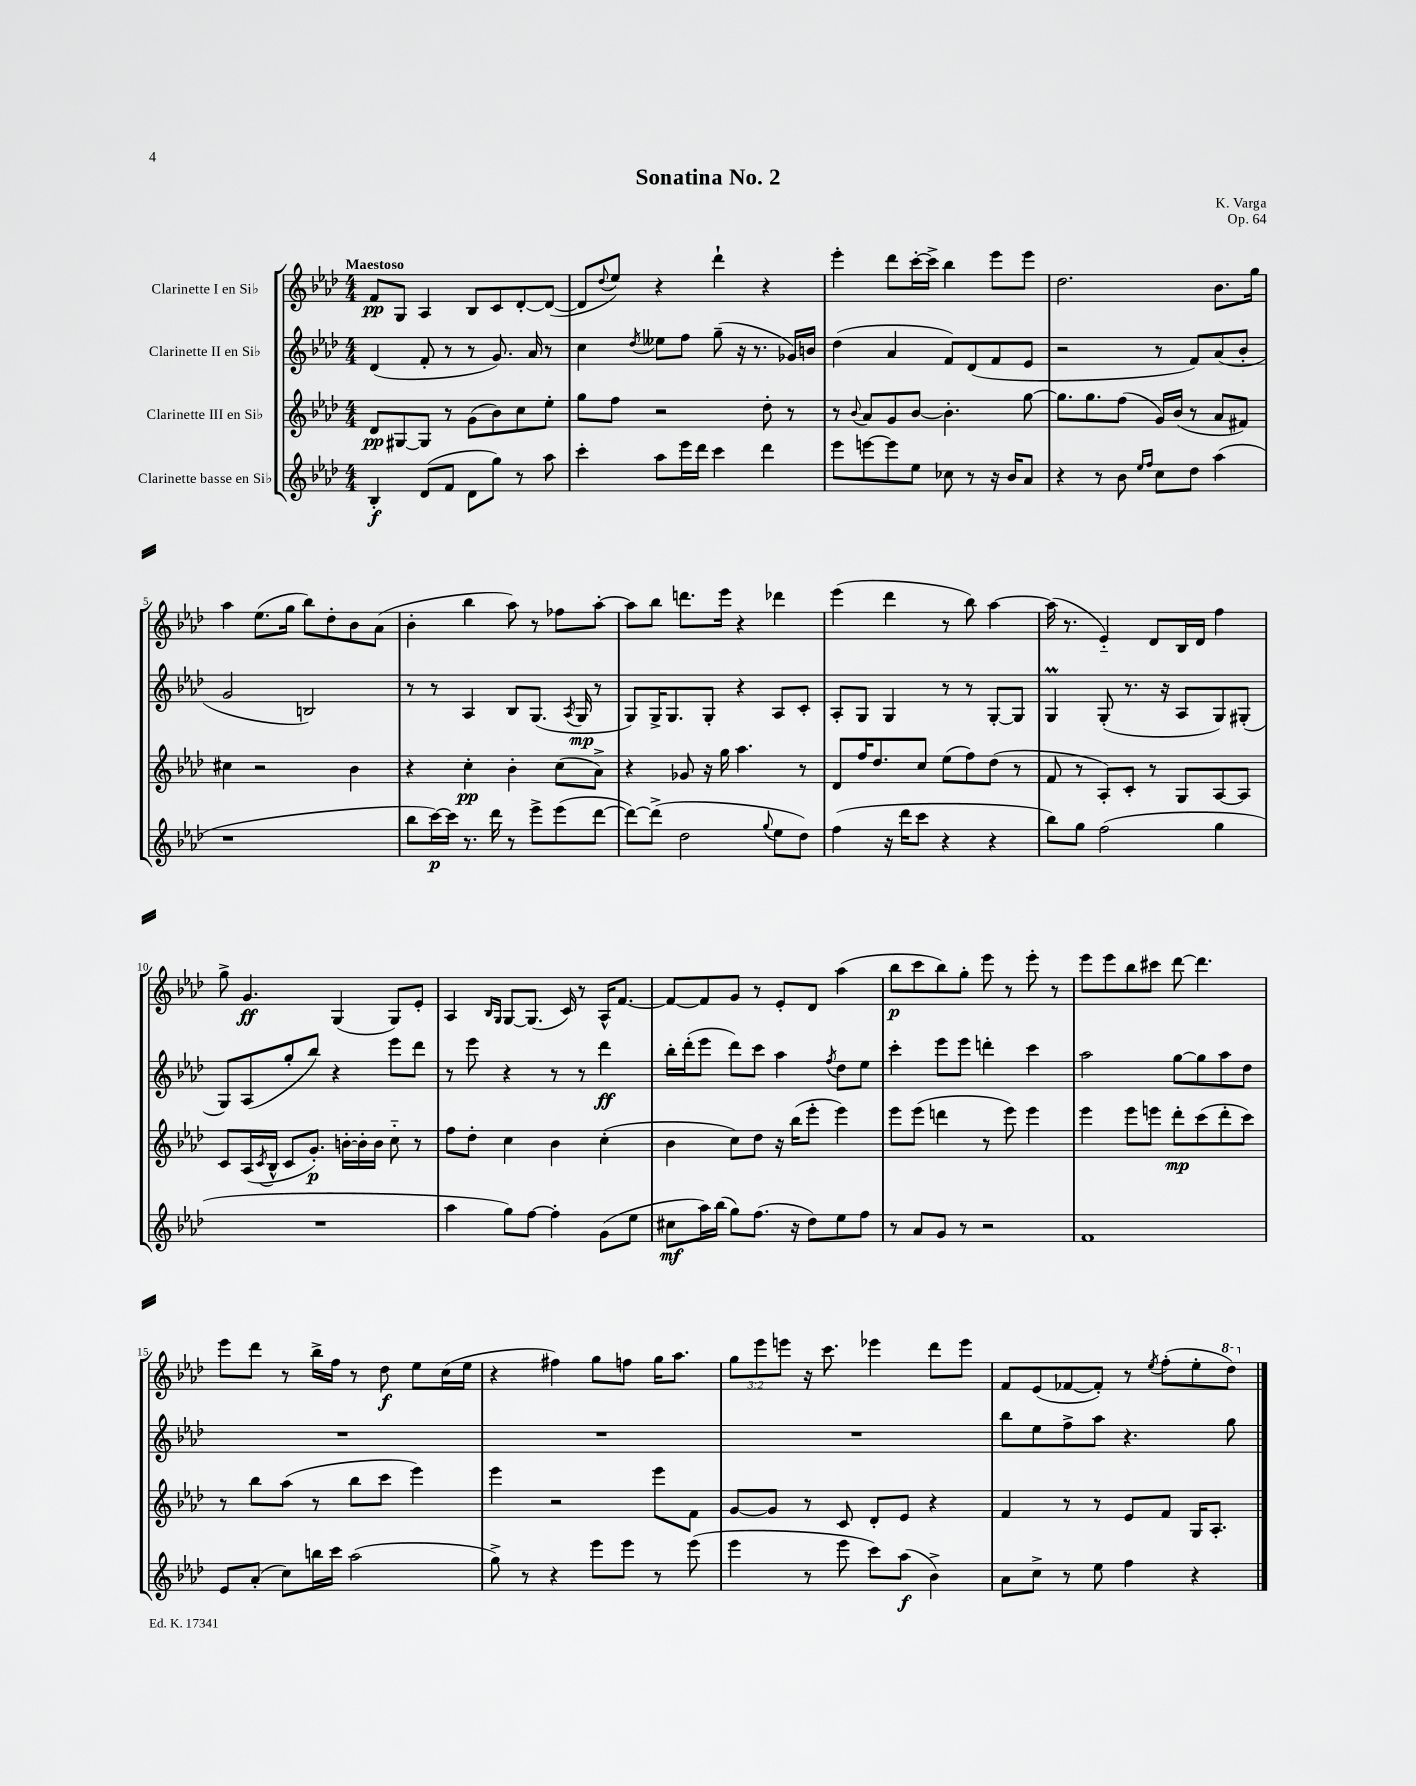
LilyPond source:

\header { title = "Sonatina No. 2" composer = "K. Varga" opus = "Op. 64" }
<<
\new StaffGroup <<
\new Staff = "s0" \with { instrumentName = "Clarinette I en Sib" } {
    \clef treble \key aes \major \numericTimeSignature \time 4/4 \override Staff.TupletNumber.text = #tuplet-number::calc-fraction-text \tempo "Maestoso"
    f'8\pp g8 aes4 bes8 c'8 des'8~-. des'8~( |
    des'8 \appoggiatura { des''8 } ees''8) r4 des'''4-! r4 |
    ees'''4-. des'''8 c'''16~-. c'''16-> bes''4 ees'''8 ees'''8 |
    des''2. bes'8. g''16 |
    aes''4 ees''8.( g''16 bes''8) des''8-. bes'8 aes'8( |
    bes'4-. bes''4 aes''8) r8 fes''8 aes''8~-. |
    aes''8 bes''8 d'''8. ees'''16 r4 des'''4 |
    ees'''4( des'''4 r8 bes''8) aes''4~ |
    aes''16( r8. ees'4-_) des'8 bes16 des'16 f''4 |
    g''8-> g'4.\ff g4( g8) ees'8-. |
    aes4 \grace { bes16 g16 } g8~ g8.( c'16) r8 aes16-^ f'8.~ |
    f'8~ f'8 g'8 r8 ees'8-. des'8 aes''4( |
    bes''8\p c'''8 bes''8) g''8-. ees'''8 r8 ees'''8-. r8 |
    ees'''8 ees'''8 bes''8 cis'''8 des'''8~ des'''4. |
    ees'''8 des'''8 r8 bes''16-> f''16 r8 des''8\f ees''8 c''16( ees''16 |
    r4 fis''4) g''8 f''8 g''16 aes''8. |
    \tuplet 3/2 { g''8 ees'''8 e'''8 } r16 c'''8. ees'''4 des'''8 ees'''8 |
    f'8 ees'8( fes'8~ fes'8-.) r8 \acciaccatura { ees''8 } f''8-.( ees''8-. \ottava #1 des'''8) \ottava #0 \bar "|." |
}
\new Staff = "s1" \with { instrumentName = "Clarinette II en Sib" } {
    \clef treble \key aes \major \numericTimeSignature \time 4/4
    des'4( f'8-. r8 r8 g'8.) aes'16 r8 |
    c''4 \acciaccatura { des''8 } eeses''8 f''8 g''8--( r16 r8. ges'16) b'16 |
    des''4( aes'4 f'8) des'8( f'8 ees'8 |
    r2 r8 f'8) aes'8( bes'8-. |
    g'2 b2) |
    r8 r8 aes4 bes8 g8.( \acciaccatura { aes8 } g16\mp r8 |
    g8) g16-> g8. g8-. r4 aes8 c'8-. |
    aes8-. g8 g4 r8 r8 g8~-. g8 |
    g4\prall g8-.( r8. r16 aes8 g8) gis8-.( |
    g8) aes8( g''8-. bes''8) r4 ees'''8 des'''8 |
    r8 ees'''8 r4 r8 r8 des'''4\ff |
    bes''16-. des'''16-.( ees'''8 des'''8) c'''8 aes''4 \acciaccatura { f''8 } des''8 ees''8 |
    c'''4-. ees'''8 ees'''8 d'''4-. c'''4 |
    aes''2 g''8~ g''8 aes''8 des''8 |
    R1 |
    R1 |
    R1 |
    bes''8 ees''8 f''8-> aes''8 r4. g''8 \bar "|." |
}
\new Staff = "s2" \with { instrumentName = "Clarinette III en Sib" } {
    \clef treble \key aes \major \numericTimeSignature \time 4/4
    des'8\pp gis8~ gis8 r8 g'8( bes'8) c''8 ees''8-. |
    g''8 f''8 r2 des''8-. r8 |
    r8 \appoggiatura { bes'8 } aes'8 g'8 bes'8~ bes'4.-. g''8~ |
    g''8. g''8. f''8( g'16) bes'16( r8 aes'8 fis'8) |
    cis''4 r2 bes'4 |
    r4 c''4-.\pp bes'4-. c''8( aes'8->) |
    r4 ges'8 r16 g''16 aes''4. r8 |
    des'8 f''16 des''8. c''8 ees''8( f''8) des''8( r8 |
    f'8 r8 aes8-.) c'8-. r8 g8 aes8~ aes8 |
    c'8 aes16( \acciaccatura { c'8 } bes16-^ c'8 g'8.-.\p) b'16~-. b'16-. b'16 c''8-_ r8 |
    f''8 des''8-. c''4 bes'4 c''4-.( |
    bes'4 c''8) des''8 r16 bes''16( ees'''8-. ees'''4) |
    ees'''8 ees'''8( d'''4 r8 ees'''8) ees'''4 |
    ees'''4 ees'''8 e'''8 des'''8-.\mp c'''8( des'''8-. c'''8) |
    r8 bes''8 aes''8( r8 bes''8 c'''8 ees'''4) |
    ees'''4 r2 ees'''8 f'8 |
    g'8~ g'8 r8 c'8 des'8-. ees'8 r4 |
    f'4 r8 r8 ees'8 f'8 g16 aes8.-. \bar "|." |
}
\new Staff = "s3" \with { instrumentName = "Clarinette basse en Sib" } {
    \clef treble \key aes \major \numericTimeSignature \time 4/4
    bes4-.\f des'8( f'8 des'8 g''8) r8 aes''8 |
    c'''4-. aes''8 ees'''16 des'''16 c'''4 des'''4 |
    ees'''8 e'''8~ e'''8 ees''8 ces''8 r8 r16 bes'16 aes'8 |
    r4 r8 bes'8 \grace { ees''16 f''16 } c''8 des''8 aes''4( |
    r1 |
    bes''8 c'''16~\p) c'''16 r8. des'''16 r8 ees'''8-> ees'''8( des'''8~ |
    des'''8~) des'''8->( des''2 \appoggiatura { g''8 } ees''8 des''8) |
    f''4( r16 des'''16 c'''8 r4 r4 |
    bes''8) g''8 f''2( g''4 |
    R1 |
    aes''4 g''8) f''8~ f''4-. g'8( ees''8 |
    cis''8\mf aes''16) bes''16( g''8) f''8.( r16 des''8) ees''8 f''8 |
    r8 aes'8 g'8 r8 r2 |
    f'1 |
    ees'8 aes'8-.( c''8) b''16 c'''16 aes''2( |
    g''8->) r8 r4 ees'''8 ees'''8 r8 ees'''8( |
    ees'''4 r8 ees'''8 c'''8) aes''8\f( bes'4->) |
    aes'8 c''8-> r8 ees''8 f''4 r4 \bar "|." |
}
>>
>>
